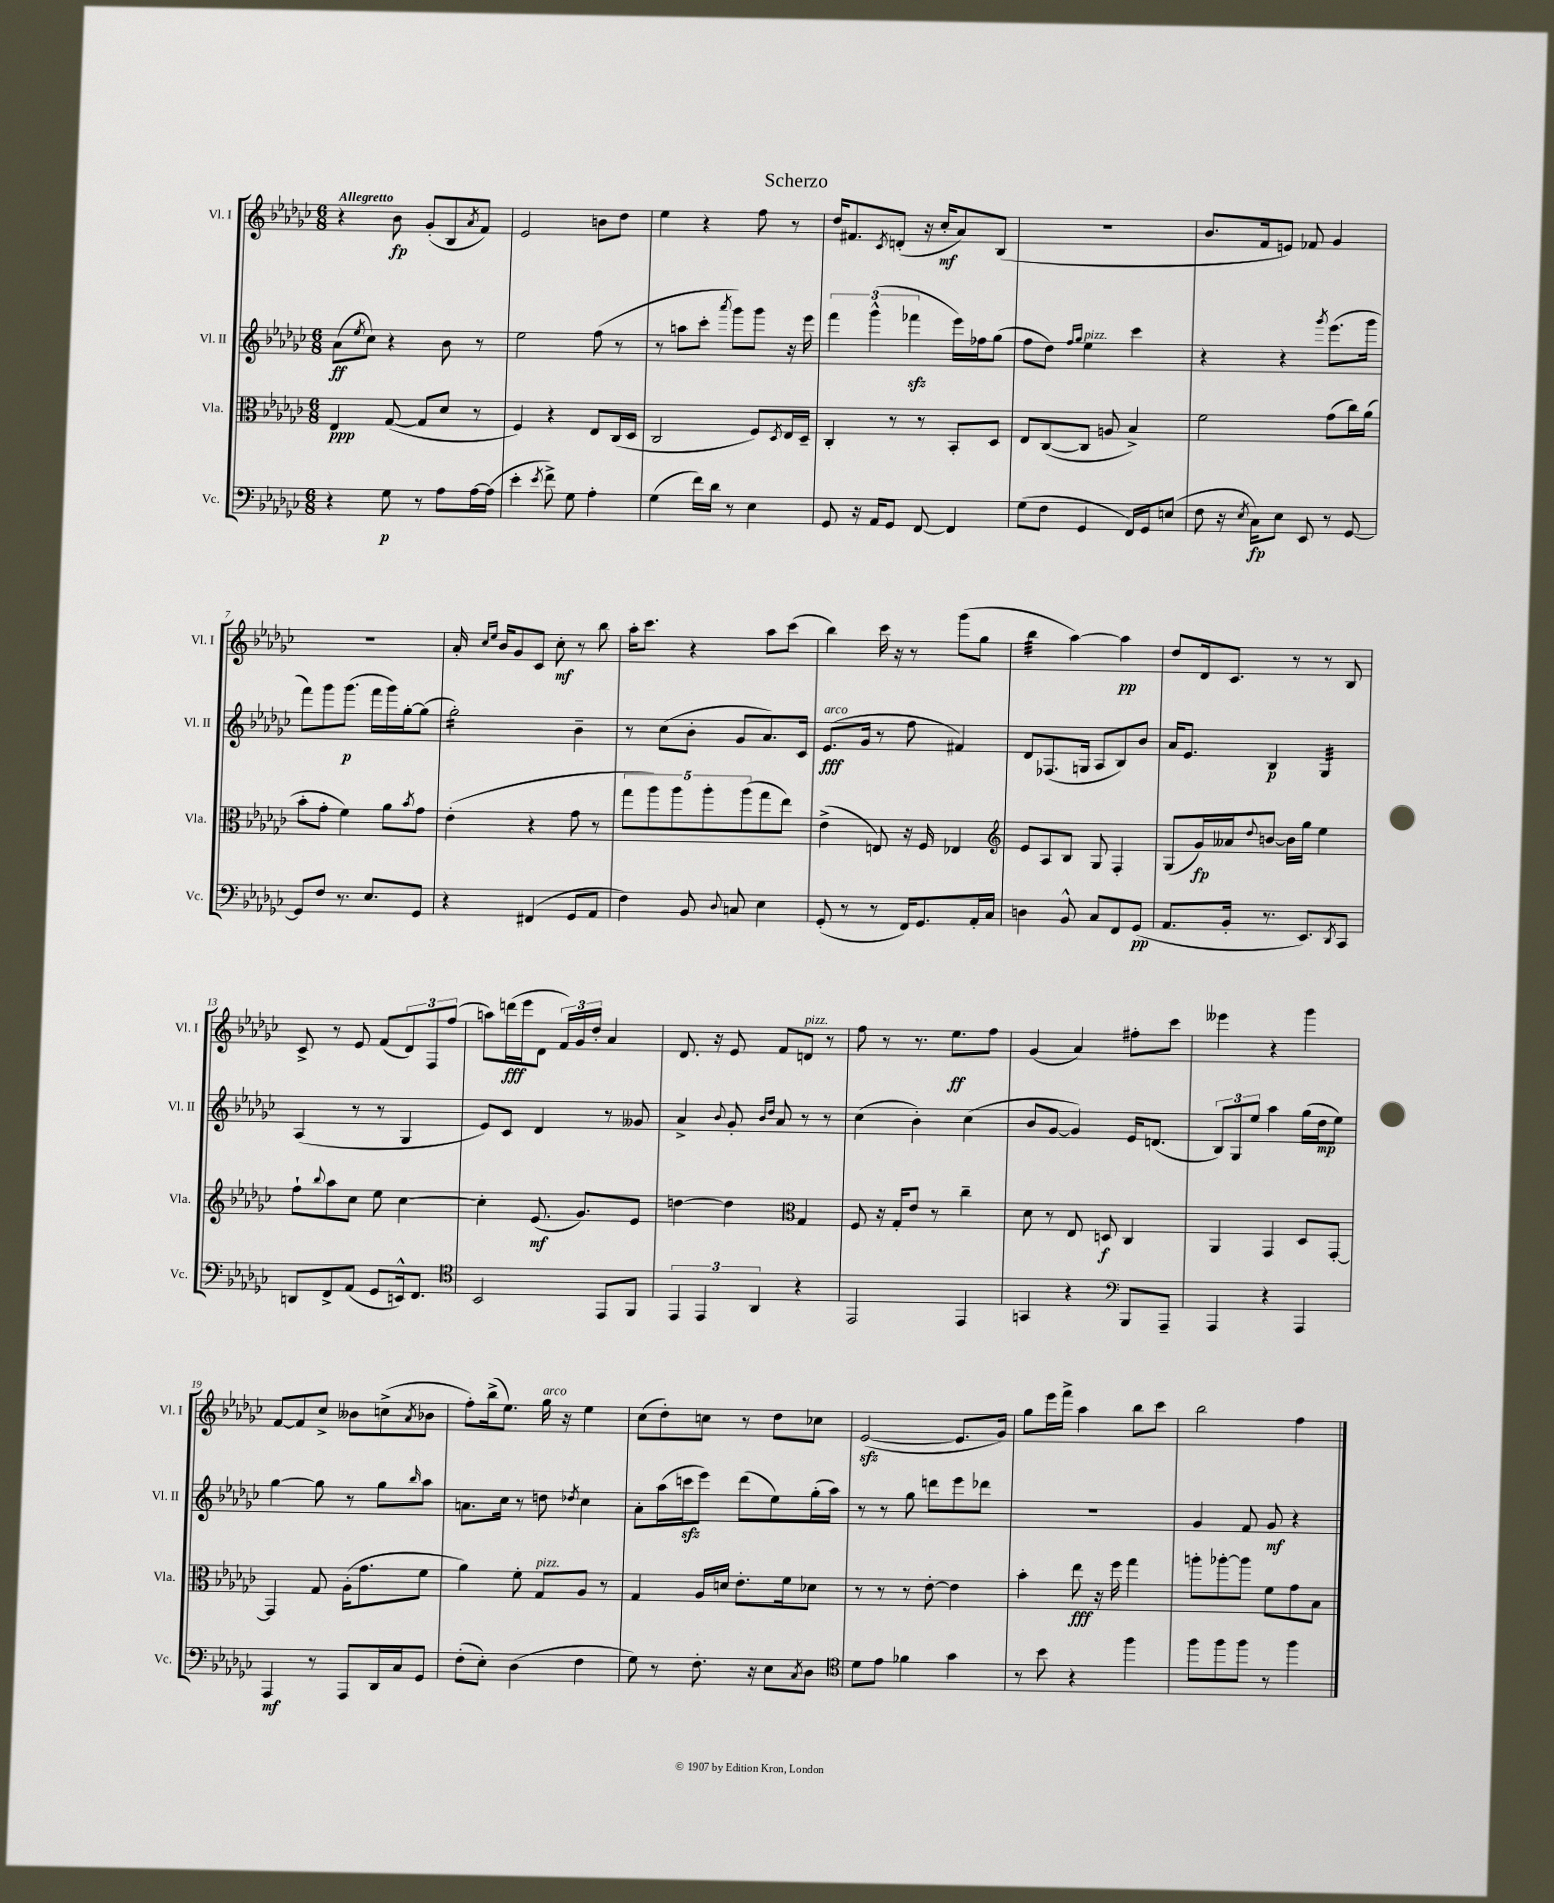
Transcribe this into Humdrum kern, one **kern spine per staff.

**kern	**kern	**kern	**kern
*staff4	*staff3	*staff2	*staff1
*clefF4	*clefC3	*clefG2	*clefG2
*k[b-e-a-d-g-c-]	*k[b-e-a-d-g-c-]	*k[b-e-a-d-g-c-]	*k[b-e-a-d-g-c-]
*M6/8	*M6/8	*M6/8	*M6/8
4r	4E-	(8a-	4r
.	.	8qee-	.
.	.	8cc-)	.
8G-	([8G-	4r	8b-
8r	8G-]	.	(8g-'
8A-	8d-	8b-	8B-
.	.	.	8qa-
[16A-	8r	8r	8f)
(16A-]	.	.	.
=	=	=	=
4e-'	4F)	2ee-	2e-
8qe-	.	.	.
8f^)	4r	.	.
8G-	.	.	.
4A-'	8E-	(8ff	8b
.	(16C-	8r	8dd-
.	16D-	.	.
=	=	=	=
(4G-	2C-	8r	4ee-
.	.	8aa	.
16f)	.	8ccc-'	4r
16d-	.	.	.
.	.	8qaaa-	.
8r	.	8ggg-)	.
4E-	8F)	8ggg-	8ff
.	8qD-	.	.
.	16E-	16r	8r
.	16D-~	16eee-	.
=	=	=	=
8GG-	4C-'	6fff	16dd-
.	.	.	8.f#
16r	.	.	.
.	.	(6ggg-^^	.
16AA-	.	.	.
.	.	.	8qc-
8GG-	8r	.	(8d'
.	.	6fff-	.
[8FF	8r	.	16r
.	.	.	16cc-'
4FF]	8BB-'	16eee-)	8a-)
.	.	16ff-	.
.	8D-	(8gg-	(8B-
=	=	=	=
(8G-	8E-	8ff	2.r
8F	([8C-	8dd-)	.
.	.	16qqff	.
.	.	16qqgg-	.
4GG-	8C-]	4ee-	.
.	8A	.	.
16FF)	4B-^)	4ccc-	.
16GG-	.	.	.
(8E	.	.	.
=	=	=	=
8F	2f	4r	8.b-
16r	.	.	.
8qE-	.	.	.
16C-)	.	.	16f
8E-	.	4r	8e)
8EE-	.	.	8f-
.	.	8qggg-	.
8r	(8g-	(8.eee-	4g-
[8GG-	16cc-)	.	.
.	(16a-	16ggg-	.
=	=	=	=
8GG-]	8b-'	8fff)	2.r
8F	8g-'	8ggg-	.
8.r	4f)	(8.ggg-	.
8.E-	.	16fff	.
.	8a-	16ggg-)	.
.	.	[16gg-'	.
.	8qb-	.	.
8GG-	8g-	(8gg-]	.
=	=	=	=
4r	(4e-'	2gg-')	16a-'
.	.	.	16qqcc-
.	.	.	16qqee-
.	.	.	16b-
.	.	.	8g-
(4FF#	4r	.	8c-
.	.	.	8cc-'
8GG-	8g-	4b-~	8r
8AA-	8r	.	8bb-
=	=	=	=
4F)	10gg-	8r	16aa-'
.	.	.	8.ccc-
.	10aa-)	.	.
.	.	(8cc-	.
.	10aa-	.	.
8BB-	.	8b-'	4r
.	10aa-'	.	.
8qqD-	.	.	.
8C	.	8g-	.
.	(10aa-	.	.
4E-	8gg-	8.a-)	8aa-
.	8ee-)	.	(8ccc-
.	.	16c-	.
=	=	=	=
(8GG-'	(4e-^	(8.e-	4bb-)
8r	.	.	.
.	.	16g-	.
8r	8E)	8r	16ccc-
.	.	.	16r
16FF)	16r	8ff	8r
8.GG-	16F	.	.
.	4E-	4f#)	(8ggg-
16AA-'	.	.	8gg-
16C-	.	.	.
=	=	=	=
*	*clefG2	*	*
4D	8e-	8d-	4bb-
.	8A-	(8.F-	.
8BB-^^	8B-	.	[4aa-)
.	.	16G	.
8C-	8G-	8A-	.
8FF	4F'	8B-)	4aa-]
(8GG-	.	8b-	.
=	=	=	=
8.AA-	(8G-	16a-	8dd-
.	.	8.e-	.
.	16g-)	.	16d-
16BB-'	16a--	.	8.c-
.	8qqdd-	.	.
8.r	[8b	4B-	.
.	16b]	.	8r
8.EE-)	16gg-	.	.
.	4ee-	4G-	8r
8qDD-	.	.	.
8CC-	.	.	8B-
=	=	=	=
8DD	8ff`	(4A-	8c-^
.	8qqbb-	.	.
8FF^	8aa-	.	8r
(8AA-	8cc-	8r	8e-
8GG-	8ee-	8r	(8f
16EE^^)	[4cc-	4G-	12d-)
8.FF	.	.	.
.	.	.	12F
.	.	.	(12ff
=	=	=	=
*clefC4	*	*	*
2BB-	4cc-']	8e-)	8aa)
.	.	8c-	(16ddd
.	.	.	16eee-
.	(8.e-	4d-	8d-
.	.	.	24f)
.	.	.	24g-
.	8.g-)	.	.
.	.	.	24dd-'
8EE-	.	8r	4a-
8FF	8e-	8g--	.
=	=	=	=
6EE-	[4dd	4a-^	8.d-
6EE-	.	.	.
.	.	.	16r
.	.	8qqb-	.
.	4dd]	8g-'	8e-
6AA-	.	.	.
.	.	16qqb-	.
.	.	16qqdd-	.
.	.	8a-	8f
*	*clefC3	*	*
4r	4G-	8r	8d
.	.	8r	8r
=	=	=	=
2EE-	8F	(4cc-	8ff
.	16r	.	8r
.	16G-'	.	.
.	8e-	4b-')	8.r
.	8r	.	.
.	.	.	8.ee-
4EE-	4cc-~	(4cc-	.
.	.	.	8ff
=	=	=	=
4GG	8d-	8b-	(4g-
.	8r	[8g-	.
4r	8E-	4g-])	4a-)
.	8D	.	.
*clefF4	*	*	*
8BBB-	4C-	16e-	8ff#'
.	.	(8.d	.
8AAA-~	.	.	8ccc-
=	=	=	=
4AAA-	4AA-	12B-)	4eee--
.	.	12G-	.
.	.	12ee-	.
4r	4GG-	4aa-	4r
4AAA-	8D-	(16gg-	4ggg-
.	.	16dd-	.
.	[8GG-'	8ee-)	.
=	=	=	=
4AAA-	4GG-]	[4gg-	[8f
.	.	.	8f]
8r	8G-	8gg-]	8cc-^
8AAA-	(16A-'	8r	8b--
.	8.g-	.	.
16DD-	.	8gg-	(8cc^
16C-	.	.	.
.	.	16qqbb-	8qa-
8GG-	8f	8aa-	8b-
=	=	=	=
(8F'	4a-)	8.a	8ff')
8E-')	.	.	(16bb-^
.	.	16cc-	8.ee-)
(4D-	8f'	8r	.
.	8G-	8dd	16gg-
.	.	.	16r
.	.	8qdd-	.
4F	8A-	4cc-	4ee-
.	8r	.	.
=	=	=	=
8G-)	4G-	8a-'	(8cc-
8r	.	(16aa-	8dd-')
.	.	16ccc	.
8.F'	16A-	8eee-)	8cc
.	16d	.	.
.	8.e-'	(8ddd-	8r
16r	.	.	.
8E-	.	8ee-)	8dd-
.	16f	.	.
8qC-	.	.	.
8D-	8d-	(16gg-'	8cc-
.	.	16aa-)	.
=	=	=	=
*clefC4	*	*	*
8d-	8r	8r	([2e-
8e-	8r	8r	.
4f-	8r	8gg-	.
.	[8e-'	8ddd	.
4g-	4e-]	8eee-	8.e-]
.	.	8ddd-	.
.	.	.	16g-)
=	=	=	=
8r	4b-'	2.r	8gg-
8b-	.	.	16eee-
.	.	.	16fff^
4r	8ee-	.	4aa-
.	16r	.	.
.	16ff	.	.
4ff	4gg-	.	8bb-
.	.	.	8ccc-
=	=	=	=
8ff	8aa'	4g-	2bb-
8ff	[8aa-'	.	.
8ff	8aa-]	8f	.
8r	8f	8g-	.
4ff	8g-	4r	4ff
.	8B-	.	.
==	==	==	==
*-	*-	*-	*-
